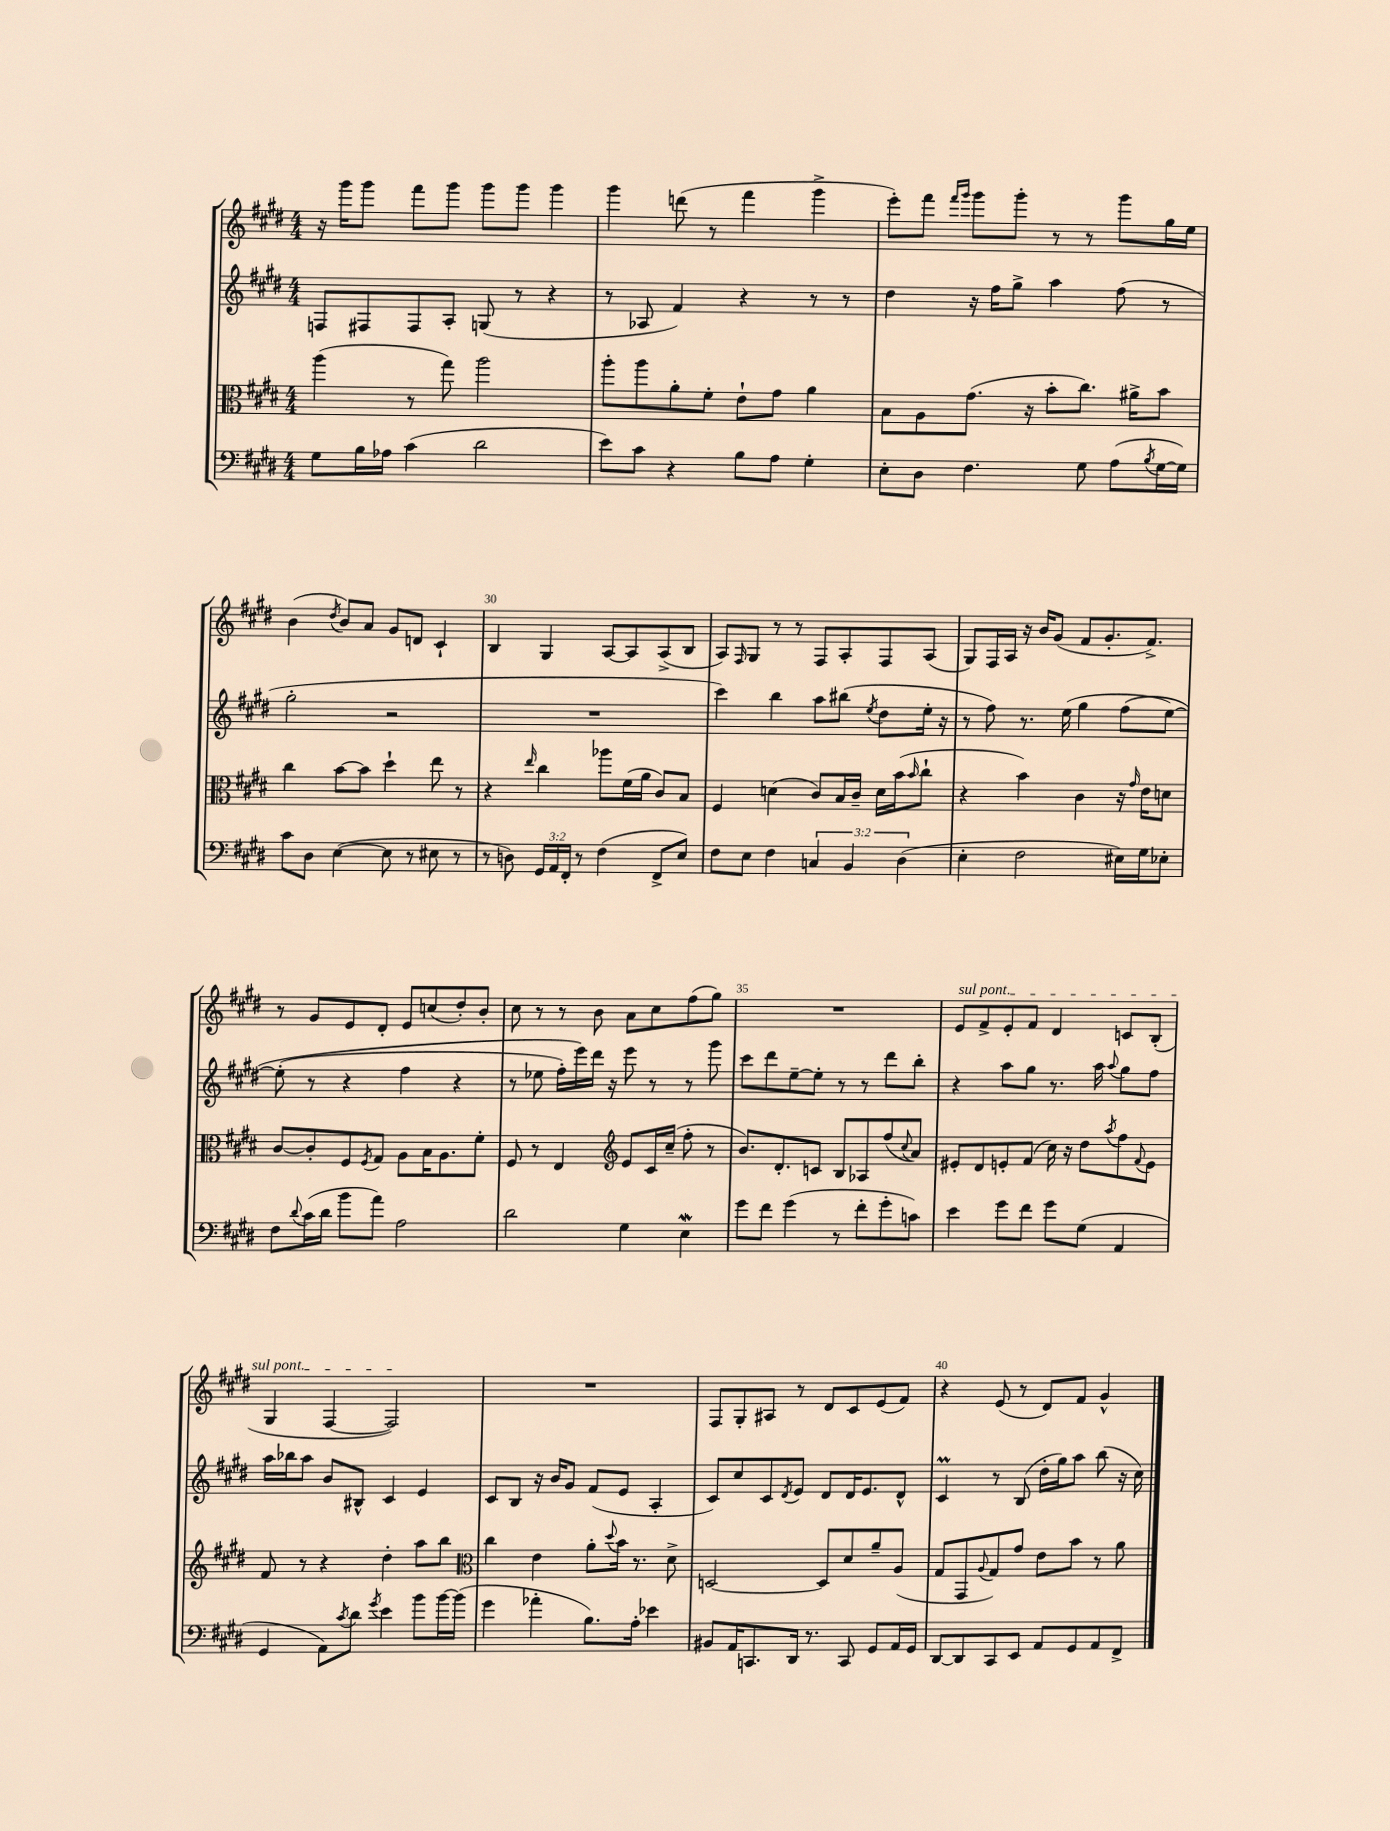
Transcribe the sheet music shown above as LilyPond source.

<<
\new StaffGroup <<
\new Staff = "s0" {
    \clef treble \key e \major \numericTimeSignature \time 4/4
    r16 gis'''16 gis'''8 fis'''8 gis'''8 gis'''8 gis'''8 gis'''4 |
    gis'''4 d'''8( r8 fis'''4 gis'''4-> |
    e'''8-.) fis'''8 \grace { fis'''16 gis'''16 } gis'''8 gis'''8-. r8 r8 gis'''8 gis''16 e''16 |
    b'4( \acciaccatura { dis''8 } b'8) a'8 gis'8 d'8 cis'4-! |
    b4 gis4 a8~ a8 a8->( b8 |
    a8) \grace { fis16 } gis8 r8 r8 fis8 a8-. fis8 a8( |
    gis8) fis16 a16 r16 b'16 gis'8( fis'8 gis'8.-. fis'8.->) |
    r8 gis'8 e'8 dis'8-. e'8 c''8( dis''8-.) b'8-. |
    cis''8 r8 r8 b'8 a'8 cis''8 fis''8( gis''8) |
    R1 |
    \once \override TextSpanner.bound-details.left.text = \markup { \italic "sul pont." } e'8\startTextSpan fis'8-> e'8-. fis'8 dis'4 c'8 b8-.( |
    gis4 fis4~ fis2\stopTextSpan) |
    R1 |
    fis8 gis8-. ais8 r8 dis'8 cis'8 e'8( fis'8) |
    r4 e'8( r8 dis'8) fis'8 gis'4-^ \bar "|." |
}
\new Staff = "s1" {
    \clef treble \key e \major \numericTimeSignature \time 4/4
    f8 fis8 fis8 a8-. g8( r8 r4 |
    r8 aes8 fis'4) r4 r8 r8 |
    dis''4 r16 fis''16 gis''8-> a''4 fis''8( r8 |
    gis''2-. r2 |
    R1 |
    cis'''4) b''4 a''8 bis''8( \acciaccatura { e''8 } dis''8 e''16-. r16 |
    r8 fis''8) r8. e''16( gis''4 fis''8\( e''8~) |
    e''8-.( r8 r4 fis''4 r4 |
    r8 ees''8 fis''16-.) e'''16\) dis'''16 r16 e'''8 r8 r8 gis'''8 |
    cis'''8 dis'''8 e''8~-- e''8-. r8 r8 dis'''8 b''8-. |
    r4 a''8 gis''8 r8. a''16 \appoggiatura { a''8 } gis''8 fis''8 |
    a''16 bes''16 a''8 b'8 bis8-^ cis'4 e'4 |
    cis'8 b8 r16 b'16 gis'8 fis'8( e'8 a4-. |
    cis'8) cis''8 cis'8 \acciaccatura { dis'8 } e'8 dis'8 dis'16 e'8. dis'8-^ |
    cis'4\prall r8 b8( dis''16-. gis''16) a''8 b''8( r16 cis''16) \bar "|." |
}
\new Staff = "s2" {
    \clef alto \key e \major \numericTimeSignature \time 4/4
    a''4( r8 gis''8) a''2 |
    a''8-. a''8 a'8-. fis'8-. e'8-! gis'8 a'4 |
    b8 a8 gis'8.( r16 b'8-. cis''8.) ais'16-> b'8 |
    cis''4 b'8~ b'8 dis''4-! e''8 r8 |
    r4 \grace { e''16 } cis''4 aes''8 fis'16( a'16 cis'8) b8 |
    fis4 d'4( cis'8) b16 cis'16-- d'16 b'16( \grace { b'16 } cis''8-! |
    r4 b'4) cis'4 r16 \grace { gis'16 } e'16 d'8 |
    cis'8~ cis'8-. fis8 \acciaccatura { fis8 } gis8 a8 b16 a8. fis'8-. |
    fis8 r8 e4 \clef treble e'8 cis'16 cis''16--( fis''8-. r8 |
    b'8.) dis'8.-. c'8 b8 aes8 fis''8( \appoggiatura { cis''8 } a'8) |
    eis'8-. dis'8 e'8-. fis'8( cis''16) r16 dis''8 \acciaccatura { a''8 } fis''8 \appoggiatura { fis'8 } e'8 |
    fis'8 r8 r4 dis''4-. a''8 b''8 |
    \clef alto cis''4 e'4 a'8-. \appoggiatura { dis''8 } b'16 r8. dis'8-> |
    d2~ d8 dis'8 a'8-- a8( |
    gis8 gis,8 \appoggiatura { a8 } gis8) gis'8 e'8 b'8 r8 a'8 \bar "|." |
}
\new Staff = "s3" {
    \clef bass \key e \major \numericTimeSignature \time 4/4 \override Staff.TupletNumber.text = #tuplet-number::calc-fraction-text
    gis8 b16 aes16 cis'4( dis'2 |
    e'8) cis'8 r4 b8 a8 gis4-. |
    e8-. dis8 fis4. gis8 a8( \acciaccatura { b8 } gis16~ gis16) |
    cis'8 dis8 e4~( e8 r8 eis8 r8 |
    r8 d8) \tuplet 3/2 { gis,16 a,16 fis,16-. } r8 fis4( fis,8-> e8) |
    fis8 e8 fis4 \tuplet 3/2 { c4 b,4 dis4( } |
    e4-. fis2 eis16) gis16 ees8-. |
    fis8 \appoggiatura { dis'8 } cis'16( dis'16 b'8 a'8) a2 |
    dis'2 gis4 e4\mordent |
    gis'8 fis'8 gis'4( r8 fis'8-. gis'8-. c'8) |
    e'4 gis'8 fis'8 gis'8 gis8( a,4 |
    gis,4 a,8) \acciaccatura { cis'8 } dis'8 \acciaccatura { gis'8 } e'4 b'8 b'16~ b'16( |
    gis'4 aes'4-. b8.) a16-. ees'4 |
    bis,8 a,16 c,8. dis,16 r8. c,8 gis,8 a,16 gis,16 |
    dis,8~ dis,8 cis,8 e,8 a,8 gis,8 a,8 fis,8-> \bar "|." |
}
>>
>>
\layout { \context { \Score currentBarNumber = #26 \override BarNumber.break-visibility = ##(#f #t #t) barNumberVisibility = #(every-nth-bar-number-visible 5) } }
